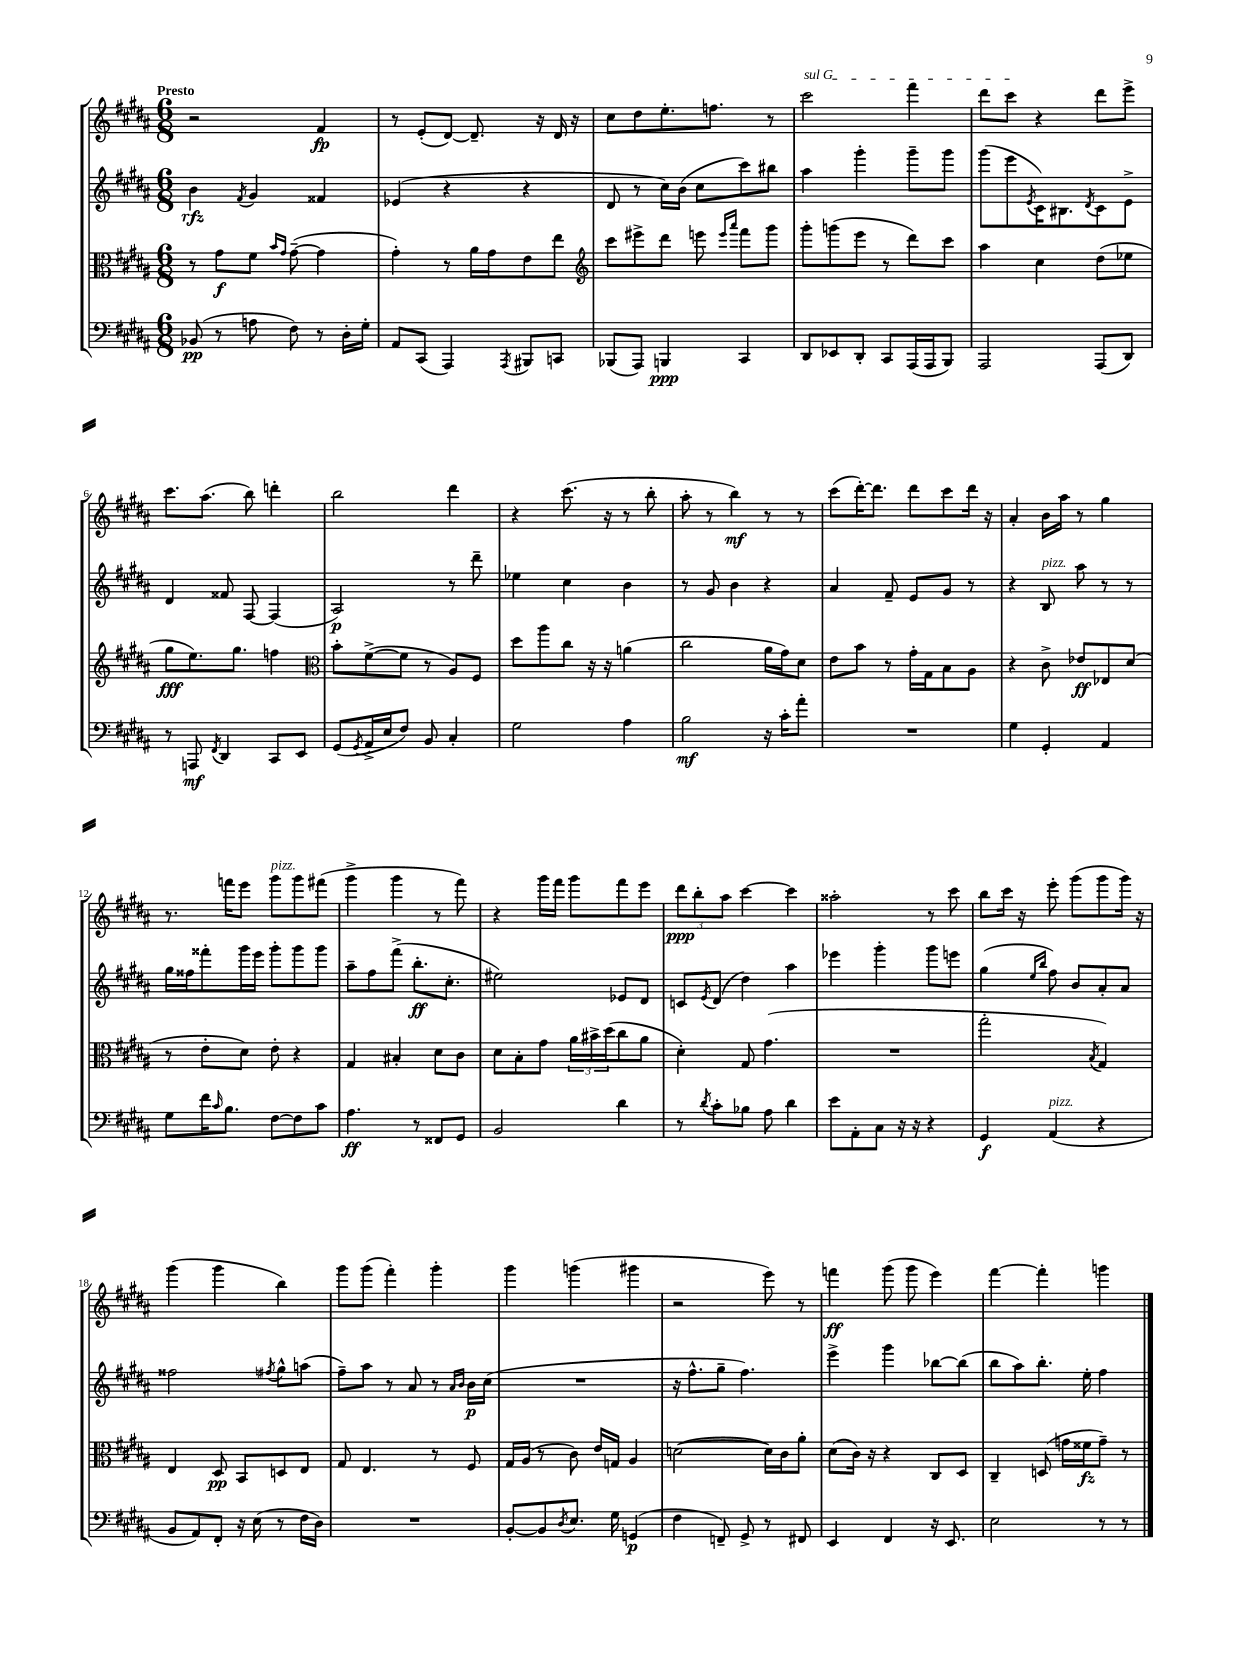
<<
\new StaffGroup <<
\new Staff = "s0" {
    \clef treble \key b \major \numericTimeSignature \time 6/8 \tempo "Presto"
    r2 fis'4\fp |
    r8 e'8-.( dis'8~) dis'8.-- r16 dis'16 r16 |
    cis''8 dis''8 e''8.-. f''8. r8 |
    \once \override TextSpanner.bound-details.left.text = \markup { \italic "sul G" } cis'''2\startTextSpan fis'''4 |
    dis'''8 cis'''8\stopTextSpan r4 dis'''8 e'''8-> |
    cis'''8. ais''8.( b''8) d'''4-. |
    b''2 dis'''4 |
    r4 cis'''8.( r16 r8 b''8-. |
    ais''8-. r8 b''4\mf) r8 r8 |
    cis'''8( dis'''16~-.) dis'''8. dis'''8 cis'''8 dis'''16 r16 |
    ais'4-. b'16 ais''16 r8 gis''4 |
    r8. f'''16 e'''8 gis'''8^\markup { \italic "pizz." } gis'''8 fis'''8( |
    gis'''4-> gis'''4 r8 fis'''8) |
    r4 gis'''16 fis'''16 gis'''8 fis'''8 e'''8 |
    \tuplet 3/2 { dis'''8\ppp b''8-. ais''8 } cis'''4~ cis'''4 |
    aisis''2-. r8 cis'''8 |
    b''8 cis'''16 r16 e'''8-. gis'''8( gis'''8 gis'''16) r16 |
    gis'''4( gis'''4 b''4) |
    gis'''8 gis'''8( fis'''4-.) gis'''4-. |
    gis'''4 g'''4( gis'''4 |
    r2 e'''8) r8 |
    f'''4\ff gis'''8( gis'''8 e'''4) |
    fis'''4~ fis'''4-. g'''4 \bar "|." |
}
\new Staff = "s1" {
    \clef treble \key b \major \numericTimeSignature \time 6/8
    b'4\rfz \acciaccatura { fis'8 } gis'4 fisis'4 |
    ees'4( r4 r4 |
    dis'8 r8 cis''16) b'16( cis''8 cis'''8) bis''8 |
    ais''4 gis'''4-. gis'''8-- gis'''8 |
    gis'''8( e'''8 \acciaccatura { e'8 } cis'16) bis8. \acciaccatura { dis'8 } cis'8 e'8-> |
    dis'4 fisis'8 fis8~ fis4( |
    ais2\p) r8 dis'''8-- |
    ees''4 cis''4 b'4 |
    r8 gis'8 b'4 r4 |
    ais'4 fis'8-- e'8 gis'8 r8 |
    r4 b8^\markup { \italic "pizz." } ais''8 r8 r8 |
    gis''16 fisis''16 fisis'''8-. gis'''16 e'''16 gis'''8-. gis'''8 gis'''8 |
    ais''8-- fis''8 fis'''8->( b''8.-.\ff cis''8.-. |
    eis''2) ees'8 dis'8 |
    c'8 \acciaccatura { e'8 } dis'8( dis''4) ais''4 |
    ees'''4 gis'''4-. gis'''8 e'''8 |
    gis''4( \grace { e''16 b''16 } fis''8) b'8 ais'8-. ais'8 |
    fisis''2 \acciaccatura { fis''8 } gis''8-^ a''8( |
    fis''8--) ais''8 r8 ais'8 r8 \grace { ais'16 b'16 } b'16\p cis''16( |
    R2. |
    r16 fis''8.-^ gis''8-- fis''4.) |
    e'''4-> gis'''4 bes''8~ bes''8( |
    b''8 ais''8) b''8.-. e''16-. fis''4 \bar "|." |
}
\new Staff = "s2" {
    \clef alto \key b \major \numericTimeSignature \time 6/8
    r8 gis'8\f fis'8 \grace { b'16 gis'16 } gis'8~--( gis'4 |
    gis'4-.) r8 ais'16 gis'16 e'8 e''8 |
    \clef treble cis'''8 eis'''8-> dis'''8 e'''8 \grace { e'''16 ais'''16 } fis'''8 gis'''8 |
    gis'''8-. g'''8( e'''8 r8 dis'''8) cis'''8 |
    ais''4 cis''4 dis''8( ees''8 |
    gis''8\fff e''8.) gis''8. f''4 |
    \clef alto b'8-. fis'8~->( fis'8 r8 ais8) fis8 |
    dis''8 ais''8 cis''8 r16 r16 a'4( |
    cis''2 ais'16 gis'16) dis'8 |
    e'8 b'8 r8 gis'16-. gis16 b8 ais8 |
    r4 cis'8-> ees'8\ff ees8 dis'8( |
    r8 e'8-. dis'8) e'8-. r4 |
    gis4 bis4-. dis'8 cis'8 |
    dis'8 b8-. gis'8 \tuplet 3/2 { ais'16 bis'16-> dis''16( } cis''8 ais'8 |
    dis'4-.) gis8 gis'4.( |
    R2. |
    gis''2-. \acciaccatura { b8 } gis4) |
    e4 dis8\pp b,8 d8 e8 |
    gis8 e4. r8 fis8 |
    gis16 ais16( r8 cis'8) e'16 g16 ais4 |
    d'2~( d'16) cis'16 ais'8-. |
    dis'8( cis'16) r16 r4 cis8 dis8 |
    cis4-- d8( g'16 fisis'16\fz g'8--) r8 \bar "|." |
}
\new Staff = "s3" {
    \clef bass \key b \major \numericTimeSignature \time 6/8
    bes,8\pp( r8 a8 fis8) r8 dis16-. gis16-. |
    ais,8 cis,8( ais,,4) \acciaccatura { ais,,8 } bis,,8 c,8 |
    bes,,8( ais,,8) b,,4\ppp cis,4 |
    dis,8 ees,8 dis,8-. cis,8 ais,,16( ais,,16 b,,8) |
    ais,,2 ais,,8( dis,8) |
    r8 a,,8\mf \acciaccatura { fis,8 } dis,4 cis,8 e,8 |
    gis,8( \acciaccatura { gis,8 } ais,16-> e16 fis8) b,8 cis4-. |
    gis2 ais4 |
    b2\mf r16 cis'16-. ais'8-. |
    R2. |
    gis4 gis,4-. ais,4 |
    gis8 fis'16 \grace { cis'16 } b8. fis8~ fis8 cis'8 |
    ais4.\ff r8 fisis,8 gis,8 |
    b,2 dis'4 |
    r8 \acciaccatura { dis'8 } cis'8-. bes8 ais8 dis'4 |
    e'8 ais,8-. cis8 r16 r16 r4 |
    gis,4\f ais,4^\markup { \italic "pizz." }( r4 |
    b,8 ais,8) fis,8-. r16 e16( r8 fis16 dis16) |
    R2. |
    b,8~-. b,8 \acciaccatura { dis8 } e8. gis16 g,4\p( |
    fis4 f,8--) gis,8-> r8 fis,8 |
    e,4 fis,4 r16 e,8. |
    e2 r8 r8 \bar "|." |
}
>>
>>
